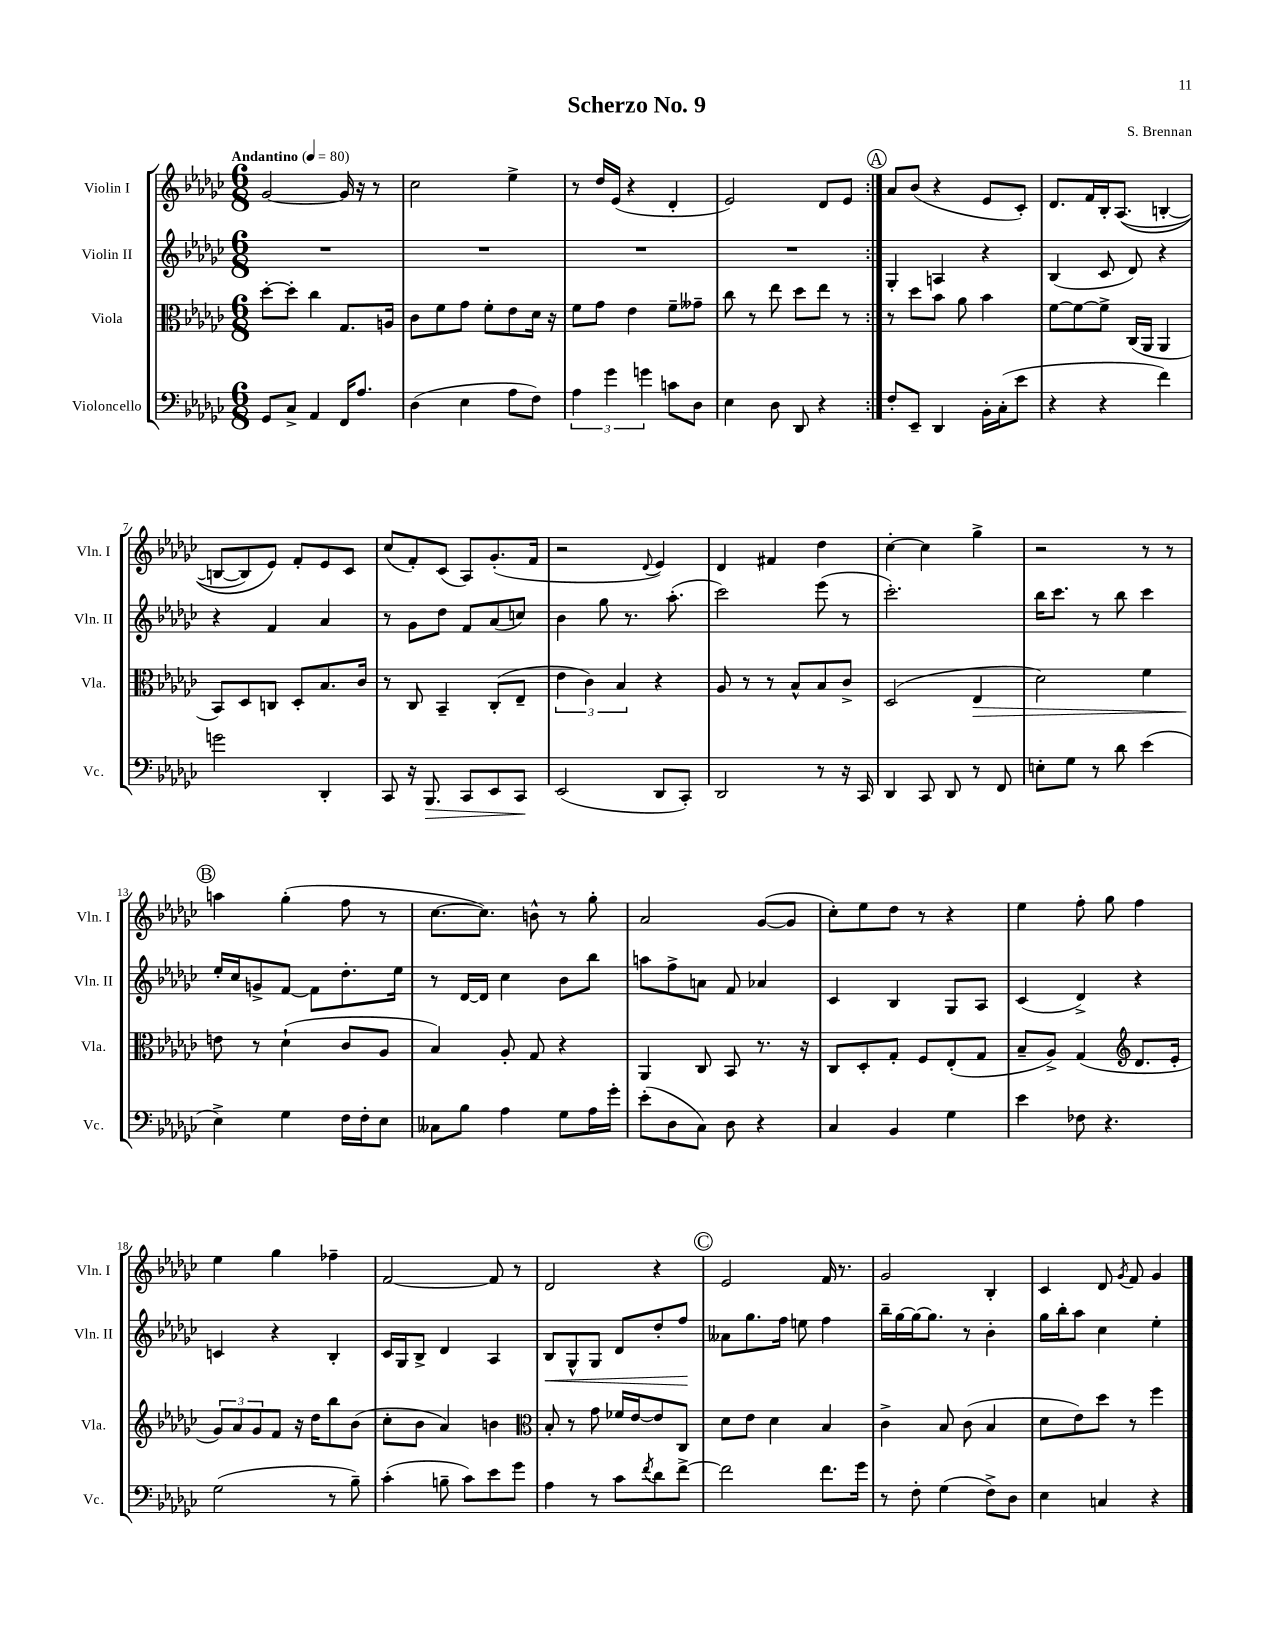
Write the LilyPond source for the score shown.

\header { title = "Scherzo No. 9" composer = "S. Brennan" }
<<
\new StaffGroup <<
\new Staff = "s0" \with { instrumentName = "Violin I" shortInstrumentName = "Vln. I" } {
    \clef treble \key ges \major \numericTimeSignature \time 6/8 \tempo "Andantino" 4 = 80
    \repeat volta 2 { ges'2~ ges'16 r16 r8 |
    ces''2 ees''4-> |
    r8 des''16 ees'16( r4 des'4-. |
    ees'2) des'8 ees'8 | }
    \mark \markup { \circle "A" } aes'8 bes'8( r4 ees'8 ces'8-.) |
    des'8. f'16 bes16-. aes8.(\( b4~-. |
    b8~ b8) ees'8\) f'8-. ees'8 ces'8 |
    ces''8( f'8-.) ces'8( aes8) ges'8.-.( f'16 |
    r2 \appoggiatura { des'8 } ees'4) |
    des'4 fis'4 des''4 |
    ces''4~-. ces''4 ges''4-> |
    r2 r8 r8 |
    \mark \markup { \circle "B" } a''4 ges''4-.( f''8 r8 |
    ces''8.~ ces''8.) b'8-^ r8 ges''8-. |
    aes'2 ges'8~( ges'8 |
    ces''8-.) ees''8 des''8 r8 r4 |
    ees''4 f''8-. ges''8 f''4 |
    ees''4 ges''4 fes''4-- |
    f'2~ f'8 r8 |
    des'2 r4 |
    \mark \markup { \circle "C" } ees'2 f'16 r8. |
    ges'2 bes4-. |
    ces'4 des'8 \acciaccatura { ges'8 } f'8 ges'4 \bar "|." |
}
\new Staff = "s1" \with { instrumentName = "Violin II" shortInstrumentName = "Vln. II" } {
    \clef treble \key ges \major \numericTimeSignature \time 6/8
    \repeat volta 2 { R2. |
    R2. |
    R2. |
    R2. | }
    \mark \markup { \circle "A" } ges4-. a4 r4 |
    bes4( ces'8 des'8) r4 |
    r4 f'4 aes'4 |
    r8 ges'8 des''8 f'8 aes'8( c''8) |
    bes'4 ges''8 r8. aes''8.-.( |
    ces'''2) ees'''8( r8 |
    ces'''2.-.) |
    bes''16 ces'''8. r8 bes''8 ces'''4 |
    \mark \markup { \circle "B" } ees''16-. ces''16 g'8-> f'8~ f'8 des''8.-. ees''16 |
    r8 des'16~ des'16 ces''4 bes'8 bes''8 |
    a''8 f''8-> a'8 f'8 aes'4 |
    ces'4 bes4 ges8 aes8 |
    ces'4( des'4->) r4 |
    c'4 r4 bes4-. |
    ces'16 ges16 bes8-> des'4 aes4 |
    bes8\< ges8-^ ges8 des'8 des''8-. f''8\! |
    \mark \markup { \circle "C" } aeses'8 ges''8. f''16 e''8 f''4 |
    bes''16-- ges''16~ ges''16~ ges''8. r8 bes'4-. |
    ges''16 bes''16-. aes''8 ces''4 ees''4-. \bar "|." |
}
\new Staff = "s2" \with { instrumentName = "Viola" shortInstrumentName = "Vla." } {
    \clef alto \key ges \major \numericTimeSignature \time 6/8
    \repeat volta 2 { des''8~-. des''8-. ces''4 ges8. a16 |
    ces'8 f'8 ges'8 f'8-. ees'8 des'16 r16 |
    f'8 ges'8 ees'4 f'8-- geses'8-- |
    ces''8 r8 ees''8 des''8 ees''8 r8 | }
    \mark \markup { \circle "A" } r8 des''8 bes'8 aes'8 bes'4 |
    f'8~ f'8~ f'8-> ces16( aes,16 aes,4 |
    bes,8) des8 c8 des8-. bes8. ces'16 |
    r8 ces8 bes,4-- ces8-.( ees8-- |
    \tuplet 3/2 { ees'4 ces'4) bes4 } r4 |
    aes8 r8 r8 bes8-^ bes8 ces'8-> |
    des2( ees4\> |
    des'2) f'4 |
    \mark \markup { \circle "B" } e'8\! r8 des'4-!( ces'8 aes8 |
    bes4) aes8-. ges8 r4 |
    aes,4 ces8 bes,8 r8. r16 |
    ces8 des8-. ges8-. f8 ees8-.( ges8 |
    bes8-- aes8->) ges4( \clef treble des'8. ees'16-. |
    \tuplet 3/2 { ges'8) aes'8 ges'8 } f'8 r16 des''16 bes''8 bes'8( |
    ces''8-. bes'8 aes'4) b'4 |
    \clef alto bes8-. r8 ges'8 fes'16 ees'16~ ees'8 ces8 |
    \mark \markup { \circle "C" } des'8 ees'8 des'4 bes4 |
    ces'4-> bes8 ces'8( bes4 |
    des'8 ees'8) des''8 r8 f''4 \bar "|." |
}
\new Staff = "s3" \with { instrumentName = "Violoncello" shortInstrumentName = "Vc." } {
    \clef bass \key ges \major \numericTimeSignature \time 6/8
    \repeat volta 2 { ges,8 ces8-> aes,4 f,16 aes8. |
    des4( ees4 aes8 f8) |
    \tuplet 3/2 { aes4 ges'4 g'4 } c'8 des8 |
    ees4 des8 des,8 r4 | }
    \mark \markup { \circle "A" } f8-. ees,8-- des,4 bes,16-. ces16-.( ees'8 |
    r4 r4 f'4) |
    g'2 des,4-. |
    ces,8 r16 bes,,8.\> ces,8 ees,8 ces,8\! |
    ees,2( des,8 ces,8-.) |
    des,2 r8 r16 ces,16 |
    des,4 ces,8 des,8 r8 f,8 |
    e8-. ges8 r8 des'8 ees'4( |
    \mark \markup { \circle "B" } ees4->) ges4 f16 f16-. ees8 |
    ceses8 bes8 aes4 ges8 aes16 ges'16-. |
    ees'8-.( des8 ces8) des8 r4 |
    ces4 bes,4 ges4 |
    ees'4 fes8 r4. |
    ges2( r8 bes8--) |
    ces'4-.( b8-- ces'8) ees'8 ges'8 |
    aes4 r8 ces'8 \acciaccatura { f'8 } des'8 f'8~-> |
    \mark \markup { \circle "C" } f'2 f'8. ges'16 |
    r8 f8-. ges4( f8->) des8 |
    ees4 c4 r4 \bar "|." |
}
>>
>>
